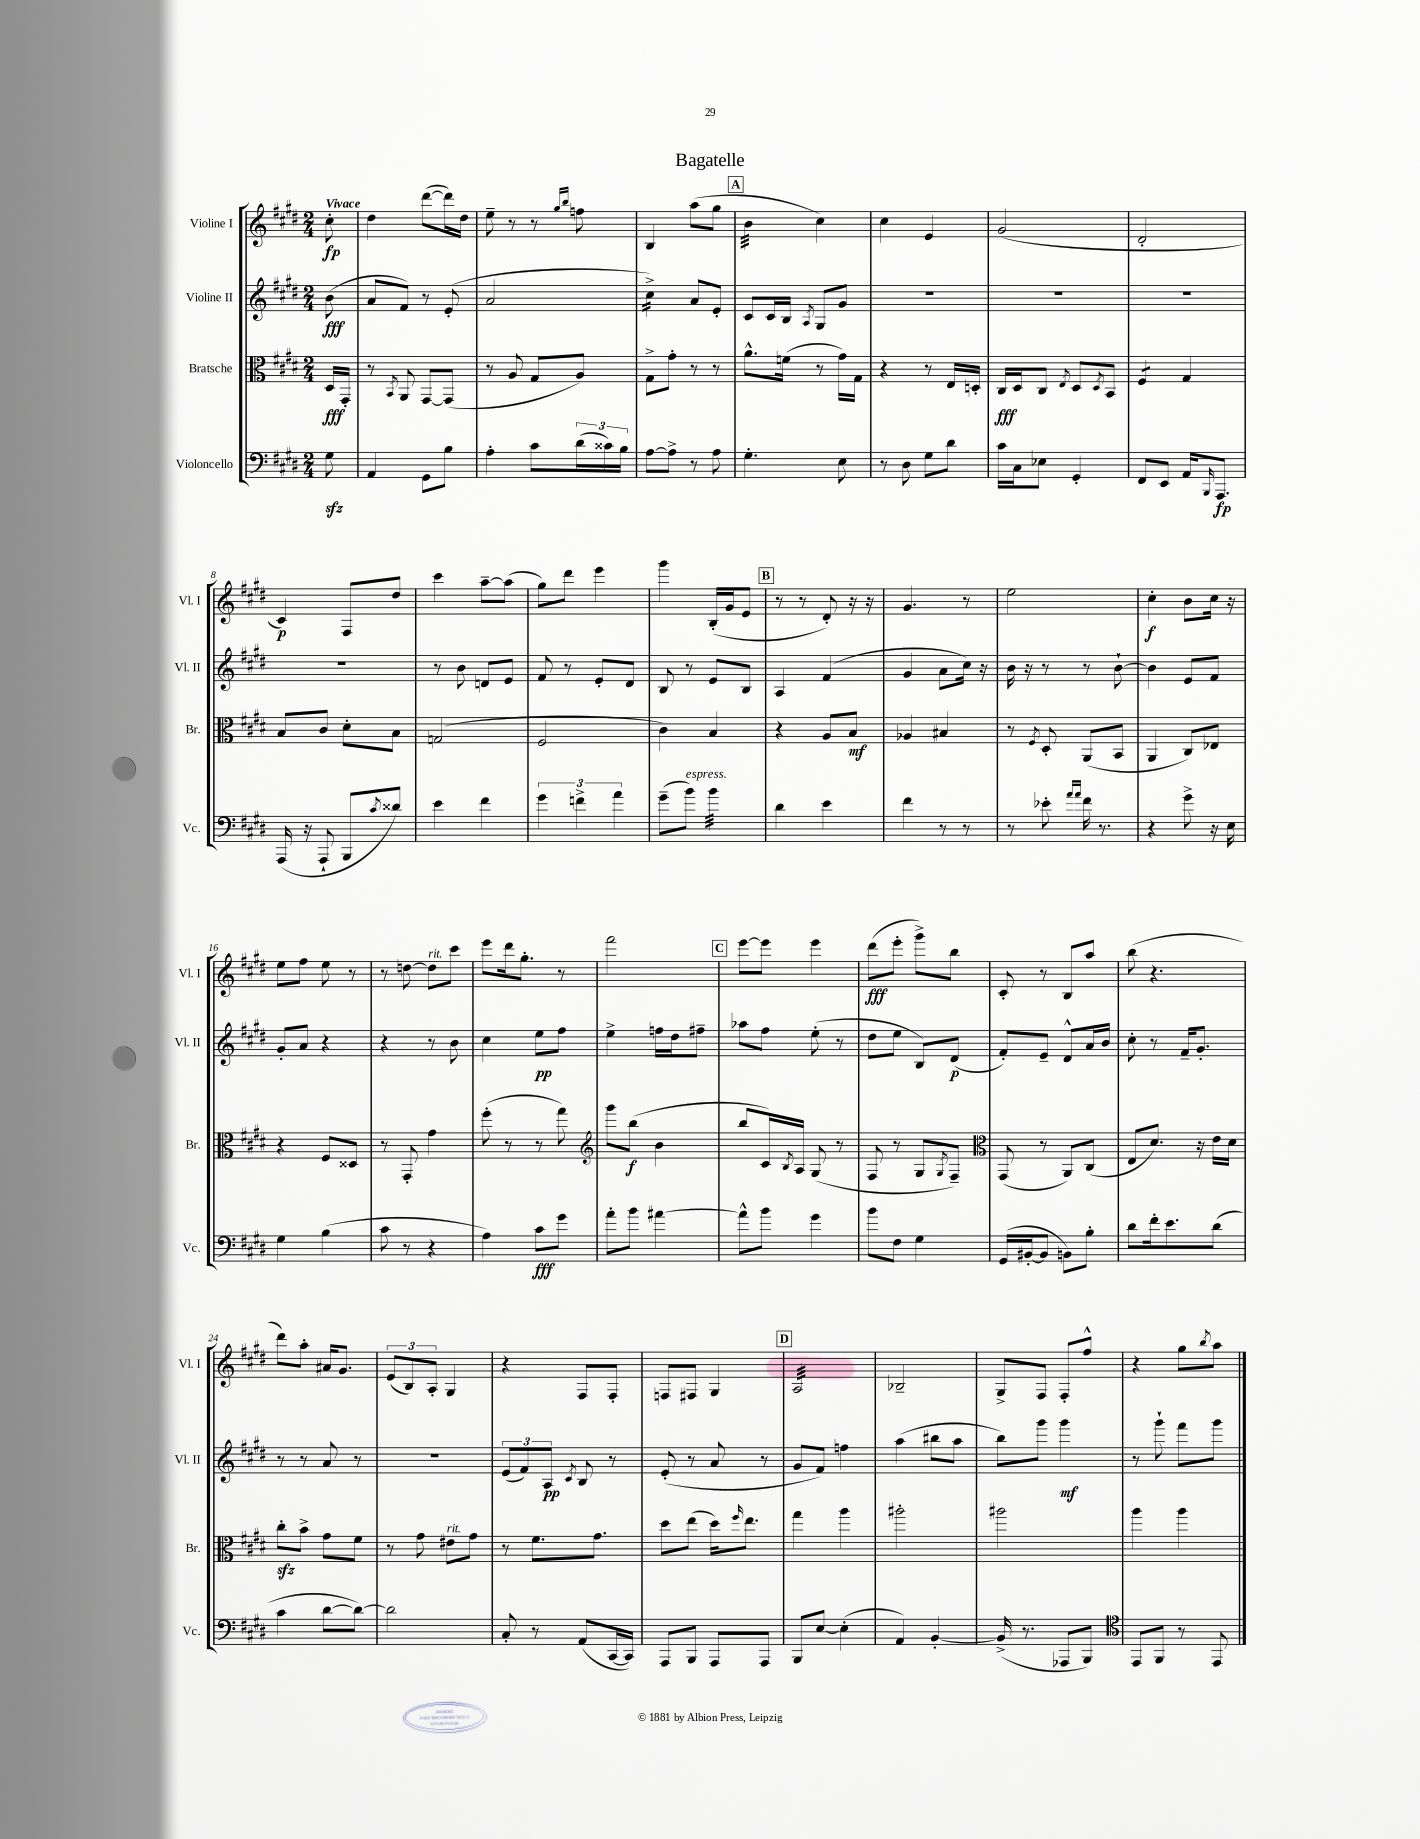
\header { title = "Bagatelle" }
<<
\new StaffGroup <<
\new Staff = "s0" \with { instrumentName = "Violine I" shortInstrumentName = "Vl. I" } {
    \clef treble \key e \major \numericTimeSignature \time 2/4 \partial 8 \tempo "Vivace"
    cis''8-.\fp |
    dis''4 dis'''8~( dis'''16) dis''16 |
    e''8-- r8 r8 \grace { gis''16 b''16 } f''8 |
    b4 a''8( gis''8 |
    \mark \markup { \box "A" } b'4:32 cis''4) |
    cis''4 e'4 |
    gis'2( |
    dis'2-. |
    cis'4\p) fis8 dis''8 |
    cis'''4 a''8~-- a''8( |
    gis''8) dis'''8 e'''4 |
    gis'''4 b16-.( gis'16 e'8 |
    \mark \markup { \box "B" } r8 r8 dis'8-.) r16 r16 |
    gis'4. r8 |
    e''2 |
    cis''4-.\f b'8 cis''16 r16 |
    e''8 fis''8 e''8 r8 |
    r8 d''8~ d''8^\markup { \italic "rit." } cis'''8 |
    e'''8 dis'''16 gis''8.-. r8 |
    fis'''2 |
    \mark \markup { \box "C" } e'''8~ e'''8 e'''4 |
    dis'''8\fff( e'''8-. gis'''8->) b''8 |
    cis'8-. r8 b8 a''8 |
    b''8( r4. |
    dis'''8) a''8-. ais'16 gis'8. |
    \tuplet 3/2 { e'8( b8) a8-. } gis4 |
    r4 fis8 fis8-. |
    f8 fis8 gis4 |
    \mark \markup { \box "D" } a2:32 |
    bes2-- |
    gis8-> fis8 fis8-. fis''8-^ |
    r4 gis''8 \acciaccatura { b''8 } a''8 \bar "|." |
}
\new Staff = "s1" \with { instrumentName = "Violine II" shortInstrumentName = "Vl. II" } {
    \clef treble \key e \major \numericTimeSignature \time 2/4 \partial 8
    b'8\fff( |
    a'8 fis'8) r8 e'8-.( |
    a'2 |
    cis''4:16->) a'8 e'8-. |
    \mark \markup { \box "A" } cis'8 cis'16 b16 \acciaccatura { a8 } gis8 gis'8 |
    R2 |
    R2 |
    R2 |
    R2 |
    r8 b'8 d'8 e'8 |
    fis'8 r8 e'8-. dis'8 |
    b8 r8 e'8 b8 |
    \mark \markup { \box "B" } a4 fis'4( |
    gis'4 a'8 cis''16) r16 |
    b'16 r16 r8 r8 b'8~-! |
    b'4 e'8 fis'8 |
    gis'8-. a'8 r4 |
    r4 r8 b'8 |
    cis''4 e''8\pp fis''8 |
    e''4-> f''16 dis''16 fis''8-- |
    \mark \markup { \box "C" } aes''8 fis''8 e''8-.( r8 |
    dis''8 e''8 b8) dis'8\p( |
    fis'8-.) e'8-- dis'8-^ a'16 b'16 |
    cis''8-. r8 fis'16-- gis'8.-. |
    r8 r8 a'8 r8 |
    R2 |
    \tuplet 3/2 { e'8( fis'8) a8\pp } \acciaccatura { cis'8 } b8 r8 |
    e'8-.( r8 a'8 r8 |
    \mark \markup { \box "D" } gis'8 fis'8) f''4 |
    a''4( bis''8 a''8 |
    b''8) gis'''8 gis'''4\mf |
    r8 gis'''8-! fis'''8 gis'''8 \bar "|." |
}
\new Staff = "s2" \with { instrumentName = "Bratsche" shortInstrumentName = "Br." } {
    \clef alto \key e \major \numericTimeSignature \time 2/4 \partial 8
    dis16\fff gis,16-. |
    r8 \acciaccatura { b,8 } a,8 gis,8~ gis,8( |
    r8 a8 gis8 a8) |
    gis8-> gis'8-. r8 r8 |
    \mark \markup { \box "A" } a'8.-^ f'16( r8 gis'16) gis16 |
    r4 r8 e16 d16-. |
    cis16\fff dis16 cis8 \acciaccatura { e8 } dis8 \acciaccatura { dis8 } b,8 |
    fis4:8 gis4 |
    b8 cis'8 dis'8-. b8 |
    g2( |
    fis2 |
    cis'4) b4 |
    \mark \markup { \box "B" } r4 a8 b8\mf |
    aes4 bis4 |
    r8 \acciaccatura { fis8 } dis8-. a,8( b,8 |
    a,4 cis8) ees8 |
    r4 fis8 disis8 |
    r8 gis,8-. gis'4 |
    fis''8-.( r8 r8 gis''8) |
    \clef treble gis'''8 b''8\f( b'4 |
    \mark \markup { \box "C" } b''8 cis'16) \acciaccatura { b8 } a16 gis8( r8 |
    fis8 r8 gis8 \acciaccatura { gis8 } fis8--) |
    \clef alto gis,8( r8 a,8) cis8( |
    e8 dis'8.) r16 e'16 dis'16 |
    cis''8-.\sfz b'8-> gis'8 fis'8 |
    r8 gis'8 eis'8^\markup { \italic "rit." } gis'8 |
    r8 fis'8. gis'8. |
    dis''8 e''8( dis''16) \grace { fis''16 } e''8. |
    \mark \markup { \box "D" } gis''4 a''4 |
    ais''2-. |
    ais''2 |
    a''4 a''4 \bar "|." |
}
\new Staff = "s3" \with { instrumentName = "Violoncello" shortInstrumentName = "Vc." } {
    \clef bass \key e \major \numericTimeSignature \time 2/4 \partial 8
    gis8\sfz |
    a,4 gis,8 b8 |
    a4-. cis'8 \tuplet 3/2 { dis'16( cisis'16) b16 } |
    a8~ a8-> r8 a8 |
    \mark \markup { \box "A" } gis4.-. e8 |
    r8 dis8 gis8 dis'8 |
    cis'16 cis16 ees8 gis,4-. |
    fis,8 e,8 a,16 \grace { b,,16 } a,,8.\fp |
    a,,16( r16 a,,8-! b,,8 \acciaccatura { cis'8 } disis'8) |
    e'4 fis'4 |
    \tuplet 3/2 { gis'4 f'4-> a'4 } |
    gis'8--( b'8^\markup { \italic "espress." }) b'4:32 |
    \mark \markup { \box "B" } dis'4 e'4 |
    fis'4 r8 r8 |
    r8 ees'8-. \grace { a'16 a'16 } fis'16 r8. |
    r4 gis'8-> r16 e16 |
    gis4 b4( |
    cis'8 r8 r4 |
    a4) cis'8\fff gis'8 |
    a'8-. b'8 ais'4~ |
    \mark \markup { \box "C" } ais'8-^ b'8 gis'4 |
    b'8 fis8 gis4 |
    gis,16( bis,16~-. bis,8 b,8) b8-. |
    dis'8 fis'16-. e'8. dis'8( |
    cis'4 dis'8~ dis'8~) |
    dis'2 |
    cis8-. r8 a,8( cis,16~ cis,16) |
    a,,8 b,,8 a,,8 a,,8 |
    \mark \markup { \box "D" } b,,8 e8~ e4-.( |
    a,4) b,4~-. |
    b,16->( r8. aes,,8 b,,8) |
    \clef tenor e,8 fis,8 r8 e,8 \bar "|." |
}
>>
>>
